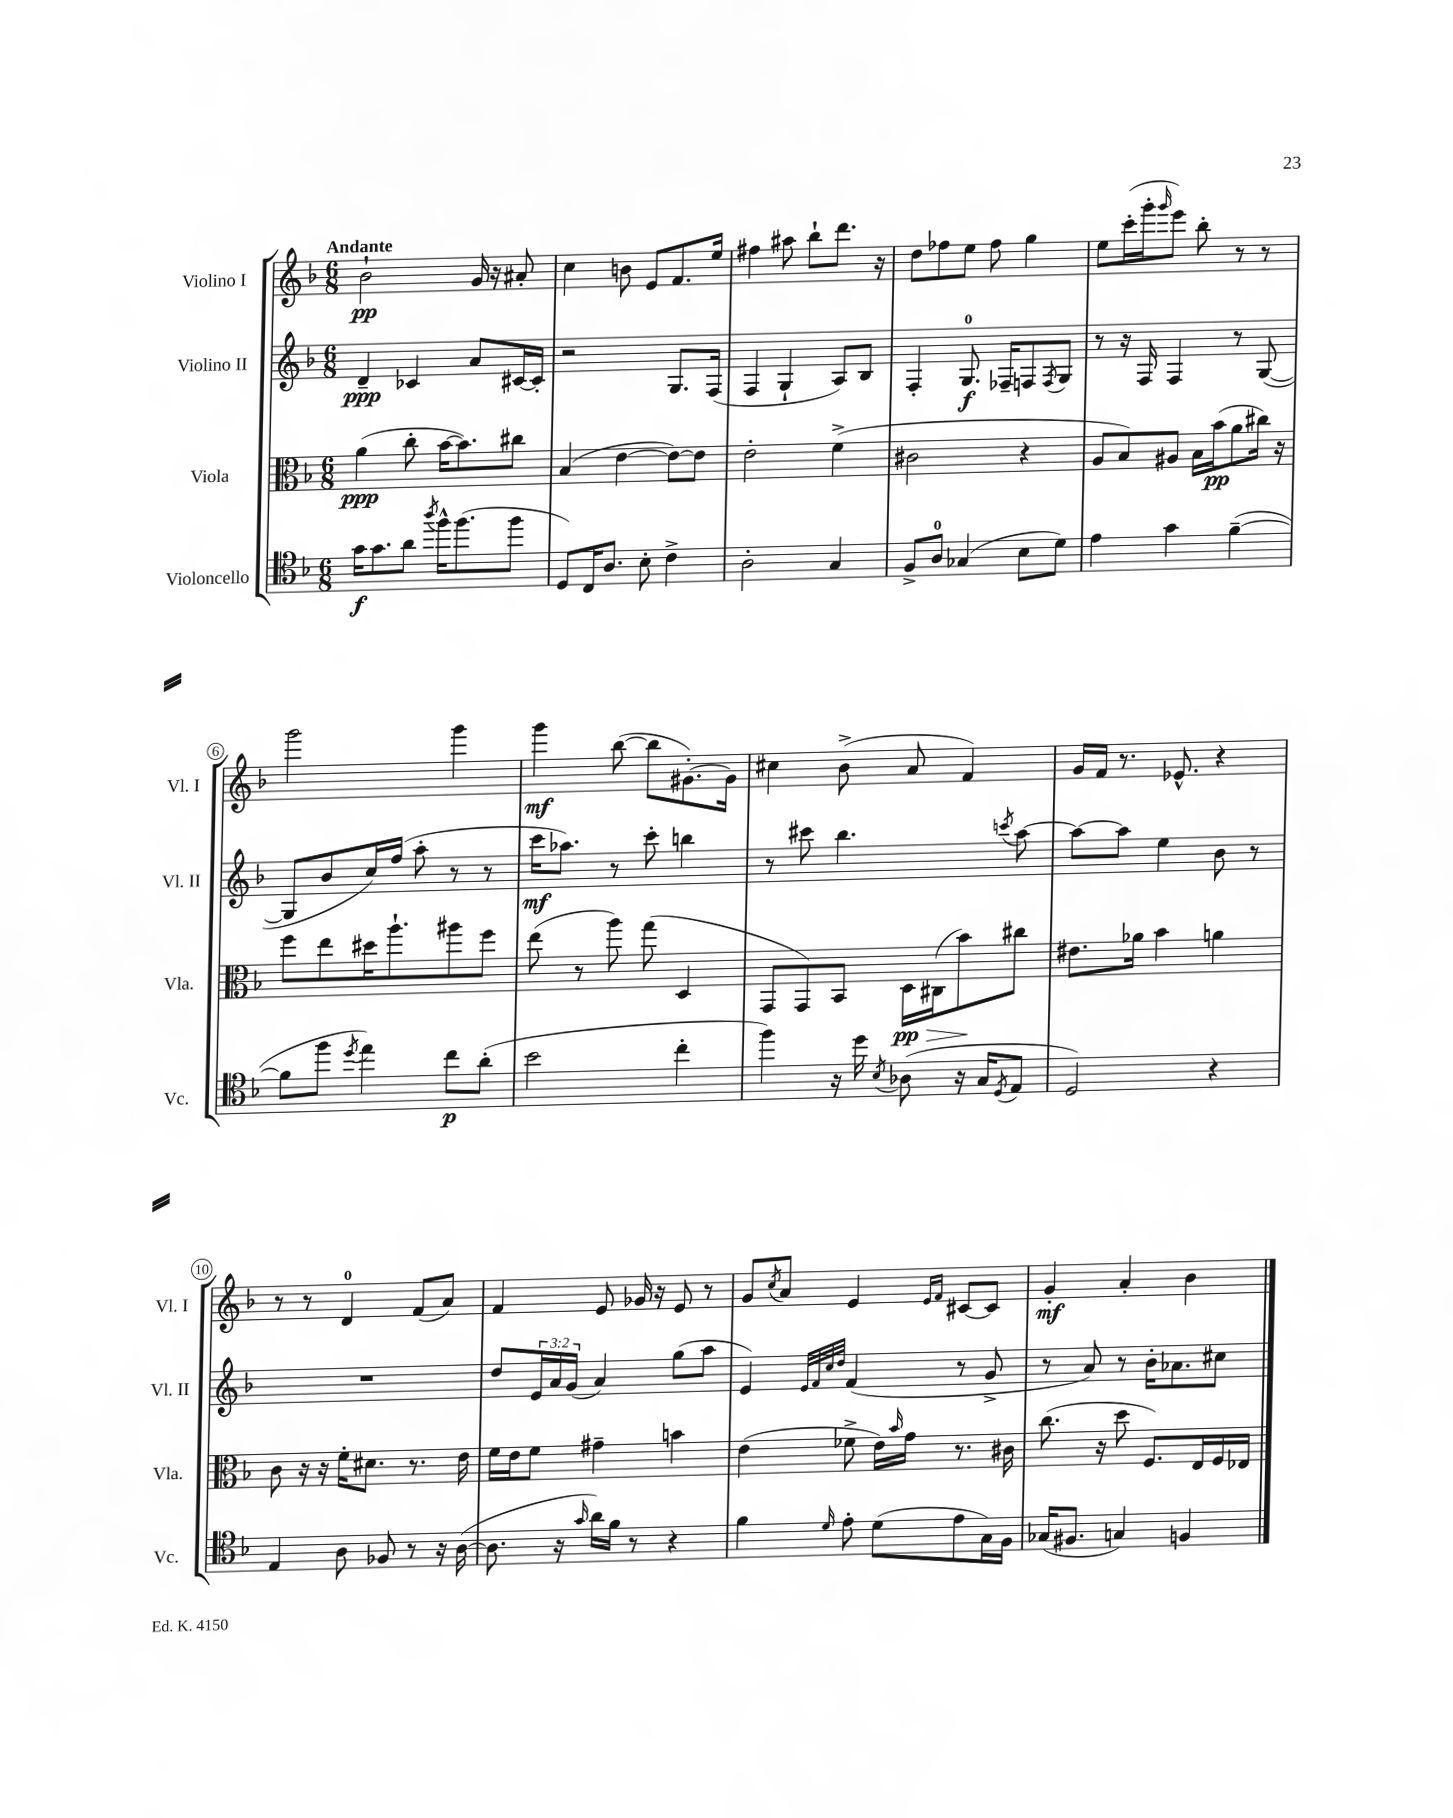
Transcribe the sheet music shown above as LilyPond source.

<<
\new StaffGroup <<
\new Staff = "s0" \with { instrumentName = "Violino I" shortInstrumentName = "Vl. I" } {
    \clef treble \key f \major \numericTimeSignature \time 6/8 \tempo "Andante"
    bes'2-!\pp g'16 r16 ais'8-. |
    c''4 b'8 e'8 f'8. e''16 |
    fis''4 ais''8 bes''8-! d'''8. r16 |
    d''8 fes''8 e''8 fes''8 g''4 |
    e''8 c'''16-.( g'''16-. \grace { g'''16 } e'''8) bes''8-. r8 r8 |
    g'''2 g'''4 |
    g'''4\mf bes''8~( bes''8 gis'8.~-.) gis'16 |
    cis''4 bes'8->( a'8 f'4) |
    g'16 f'16 r8. ees'8.-^ r4 |
    r8 r8 d'4-0 f'8( a'8) |
    f'4 e'8 ges'16 r16 e'8 r8 |
    g'8 \acciaccatura { c''8 } a'8 e'4 \grace { e'16 f'16 } cis'8~ cis'8 |
    g'4-.\mf a'4-. bes'4 \bar "|." |
}
\new Staff = "s1" \with { instrumentName = "Violino II" shortInstrumentName = "Vl. II" } {
    \clef treble \key f \major \numericTimeSignature \time 6/8 \override Staff.TupletNumber.text = #tuplet-number::calc-fraction-text
    d'4--\ppp ces'4 a'8 cis'16~ cis'16-. |
    r2 g8. f16( |
    f4 g4-! a8) bes8 |
    f4-. g8.-0\f fes16-- f8 \acciaccatura { f8 } g8 |
    r8 r16 f16 f4 r8 g8~( |
    g8 bes'8 c''16) f''16( a''8-. r8 r8 |
    c'''16\mf aes''8.) r8 c'''8-. b''4 |
    r8 cis'''8 bes''4. \acciaccatura { c'''8 } a''8~ |
    a''8~ a''8 e''4 bes'8 r8 |
    R2. |
    d''8 \tuplet 3/2 { e'16 a'16 g'16( } a'4) g''8( a''8 |
    e'4) \grace { e'32 f'32 c''32 d''32 } f'4( r8 g'8-> |
    r8 a'8) r8 bes'16-. aes'8. cis''8 \bar "|." |
}
\new Staff = "s2" \with { instrumentName = "Viola" shortInstrumentName = "Vla." } {
    \clef alto \key f \major \numericTimeSignature \time 6/8
    a'4\ppp( c''8-. bes'16~ bes'8.) cis''8 |
    bes4( e'4~ e'8~) e'8 |
    e'2-. f'4->( |
    cis'2 r4 |
    a8 bes8) ais8 bes16 bes'16\pp( a'8 cis''16) r16 |
    f''8 e''8 dis''16 a''8.-! ais''8 f''8 |
    e''8( r8 a''8) g''8( d4 |
    g,8 g,8) bes,8 d16\pp\> cis16( bes'8\!) cis''8 |
    eis'8. aes'16 bes'4 a'4 |
    c'8 r16 r16 f'16-. dis'8. r8. e'16 |
    f'16 e'16 f'8 gis'4-- b'4 |
    e'4( fes'8-> e'16) \grace { bes'16 } g'16 r8. cis'16 |
    c''8.( r16 d''8 f8.) e16 f16 ees16 \bar "|." |
}
\new Staff = "s3" \with { instrumentName = "Violoncello" shortInstrumentName = "Vc." } {
    \clef tenor \key f \major \numericTimeSignature \time 6/8
    g'16\f g'8. a'8 \acciaccatura { a''8 } f''16-^ f''8.( f''8 |
    d8) c16 a8. bes8-. c'4-> |
    a2-. g4 |
    f8-> a8-0 ges4( bes8 d'8) |
    e'4 g'4 f'4~--( |
    f'8 f''8 \acciaccatura { d''8 } e''4) c''8\p a'8-.( |
    bes'2 c''4-. |
    f''4) r16 d''16 \acciaccatura { bes8 } aes8( r16 g16 \acciaccatura { d8 } e8 |
    d2) r4 |
    e4 a8 fes8 r8 r16 a16~( |
    a8. r16 \grace { g'16 } a'16) f'16 r8 r4 |
    f'4 \grace { d'16 } e'8-. d'8( e'8 g16) f16 |
    ges16( fis8. g4) f4 \bar "|." |
}
>>
>>
\layout { \context { \Score \override BarNumber.stencil = #(make-stencil-circler 0.1 0.3 ly:text-interface::print) } }
